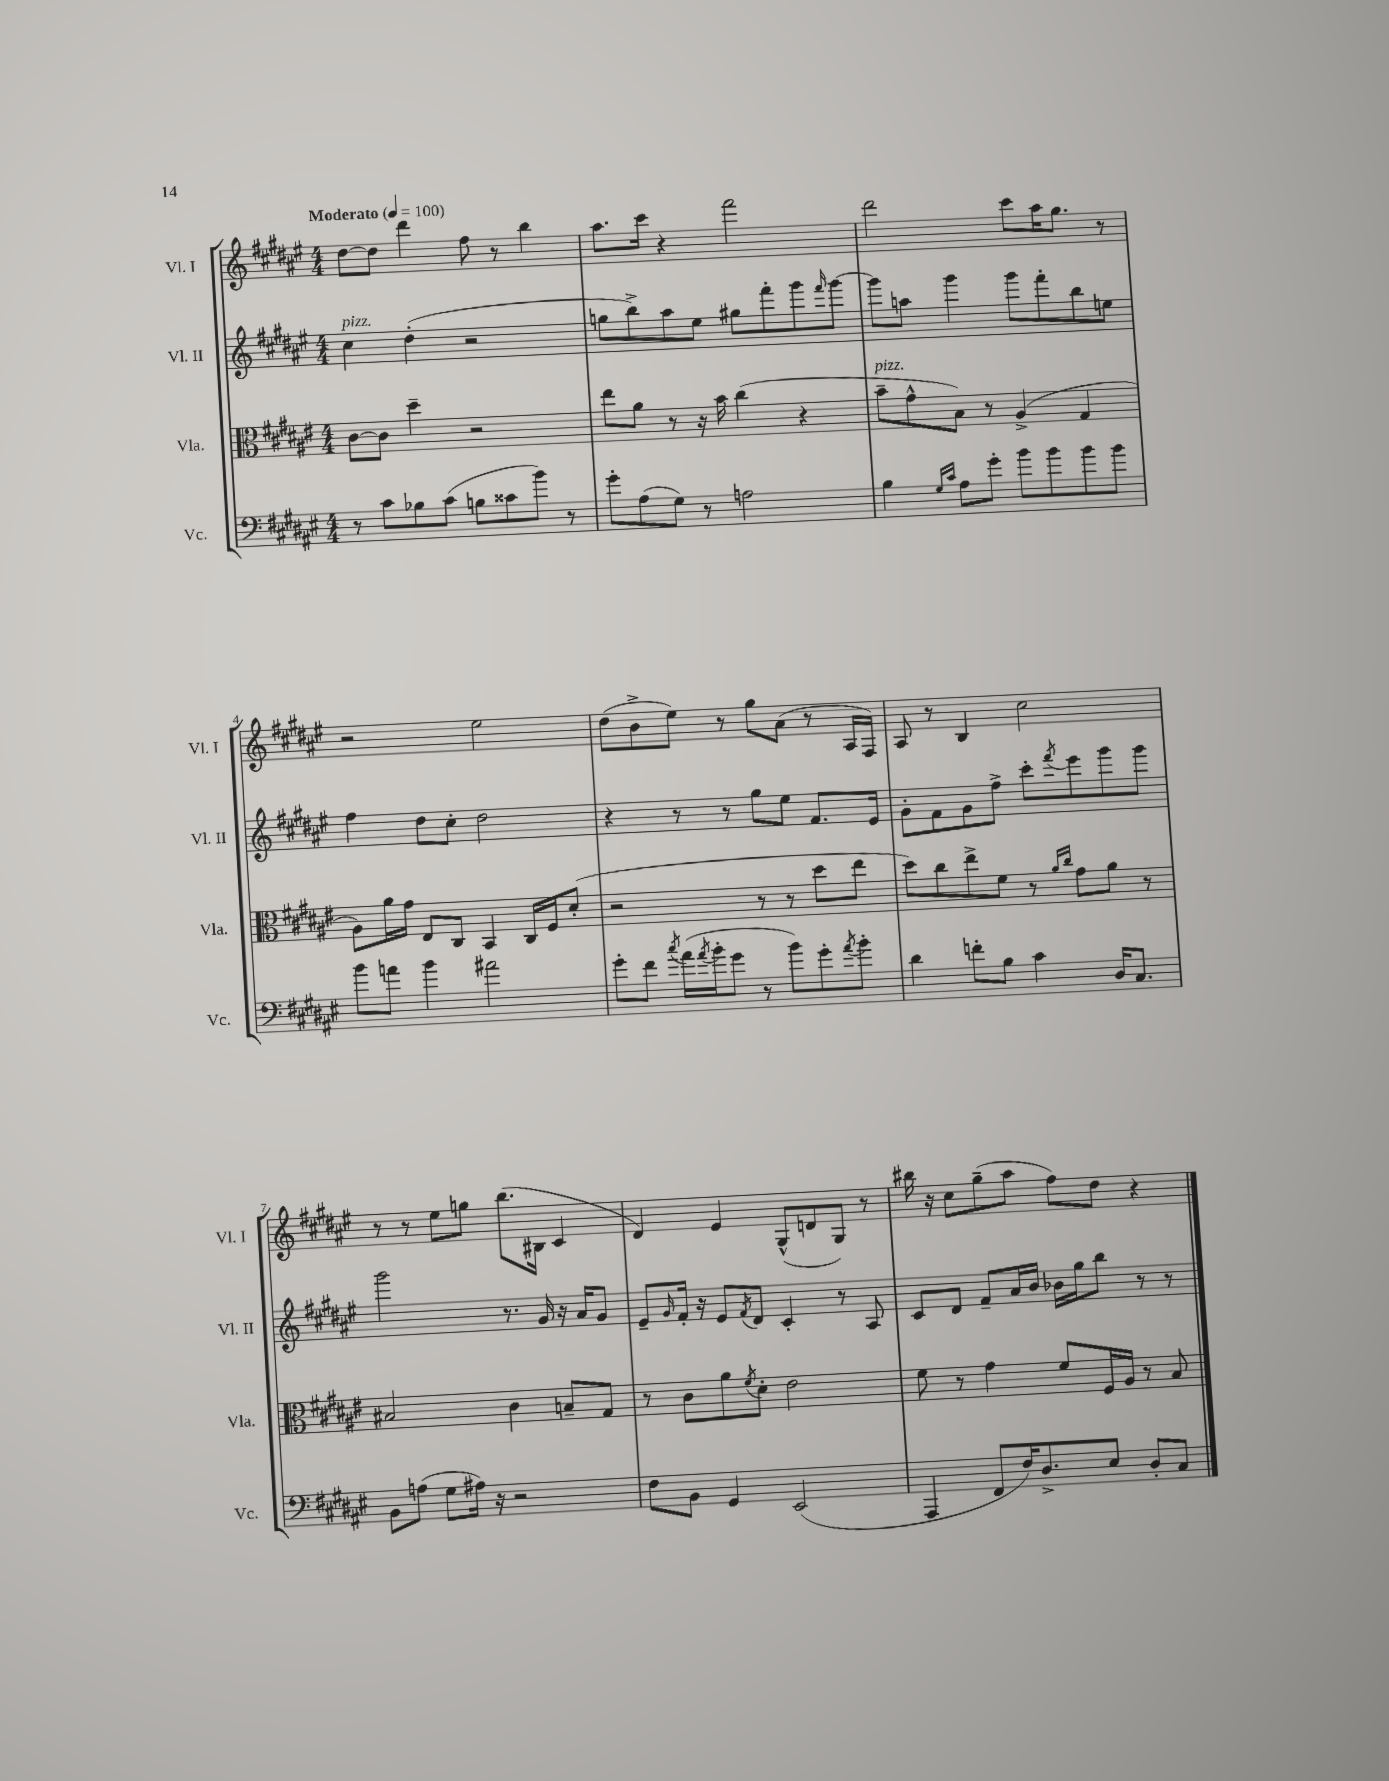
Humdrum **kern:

**kern	**kern	**kern	**kern
*staff4	*staff3	*staff2	*staff1
*clefF4	*clefC3	*clefG2	*clefG2
*k[f#c#g#d#a#e#]	*k[f#c#g#d#a#e#]	*k[f#c#g#d#a#e#]	*k[f#c#g#d#a#e#]
*M4/4	*M4/4	*M4/4	*M4/4
*MM100	*MM100	*MM100	*MM100
8r	[8c#	4cc#	[8dd#
8c#	8c#]	.	8dd#]
8B-	4dd#~	(4dd#'	4ddd#
(8c#	.	.	.
8B	2r	2r	8ff#
8c##	.	.	8r
8b)	.	.	4bb
8r	.	.	.
=	=	=	=
8g#'	8ee#	8gg	8.aa#
(8A#	8a#	8bb^)	.
.	.	.	16ccc#
8G#)	8r	8aa#	4r
8r	16r	8ee#	.
.	16b	.	.
2A	(4cc#	8gg#	2fff#
.	.	8fff#'	.
.	4r	8ggg#	.
.	.	16qqfff#	.
.	.	[8ggg#	.
=	=	=	=
4B	8b~	8ggg#]	2ddd#
.	8g#^^	8aa	.
16qqG#	.	.	.
16qqc#	.	.	.
8A#	8B)	4ggg#	.
8g#'	8r	.	.
8b	(4A#^	8ggg#	8ccc#
8b	.	8fff#'	16aa#
.	.	.	8.gg#
8b	4G#	8bb	.
8b	.	8ee	8r
=	=	=	=
8b	8A#)	4ff#	2r
8a	16a#	.	.
.	16g#	.	.
4b	8E#	8dd#	.
.	8C#	8cc#'	.
2a#	4BB	2dd#	2ee#
.	16C#	.	.
.	16F#	.	.
.	(8d#'	.	.
=	=	=	=
8g#'	2r	4r	(8dd#
8f#	.	.	8b^
8qcc#	.	.	.
(16a#	.	8r	8ee#)
8qa#	.	.	.
16b'	.	.	.
8g#	.	8r	8r
8r	8r	8gg#	8gg#
8b)	8r	8ee#	(8a#
8g#'	8dd#	8.f#	8r
8qa#	.	.	.
8b'	8ee#	.	16A#
.	.	16e#	16F#)
=	=	=	=
4d#	8dd#)	8g#'	8A#
.	8cc#	8f#	8r
8f'	8ee#^	8g#	4B
8B	8f#	8ff#^	.
4c#	8r	8ccc#'	2cc#
.	16qqa#	.	.
.	16qqcc#	8qfff#	.
.	8g#	8eee#	.
16D#	8a#	8ggg#	.
8.C#	.	.	.
.	8r	8ggg#	.
=	=	=	=
8BB	2B#	2ggg#	8r
(8A	.	.	8r
8G#	.	.	8ee#
16A#)	.	.	8gg
16r	.	.	.
2r	4c#	8.r	(8.bb
.	.	16g#	16B#
.	8B~	16r	4c#
.	.	16a#	.
.	8G#	8g#	.
=	=	=	=
8F#	8r	8e#~	4d#)
.	.	16qqg#	.
8BB	8c#	16f#'	.
.	.	16r	.
4GG#	8a#	8e#	4e#
.	8qf#	8qf#	.
.	8d#'	8d#	.
(2EE#	2e#	4c#'	(8G#^^
.	.	.	8d
.	.	8r	8G#)
.	.	8A#	8r
=	=	=	=
4AAA#	8f#	8c#	16bb#
.	.	.	16r
.	8r	8d#	8cc#
8FF#	4g#	8f#~	(8gg#~
16F#)	.	16a#	8aa#
8.D#^	.	16b	.
.	8f#	16b-	8ff#)
.	.	16gg#	.
8E#	16F#	8bb	8dd#
.	16A#	.	.
8D#'	8r	8r	4r
8C#	8B	8r	.
==	==	==	==
*-	*-	*-	*-
